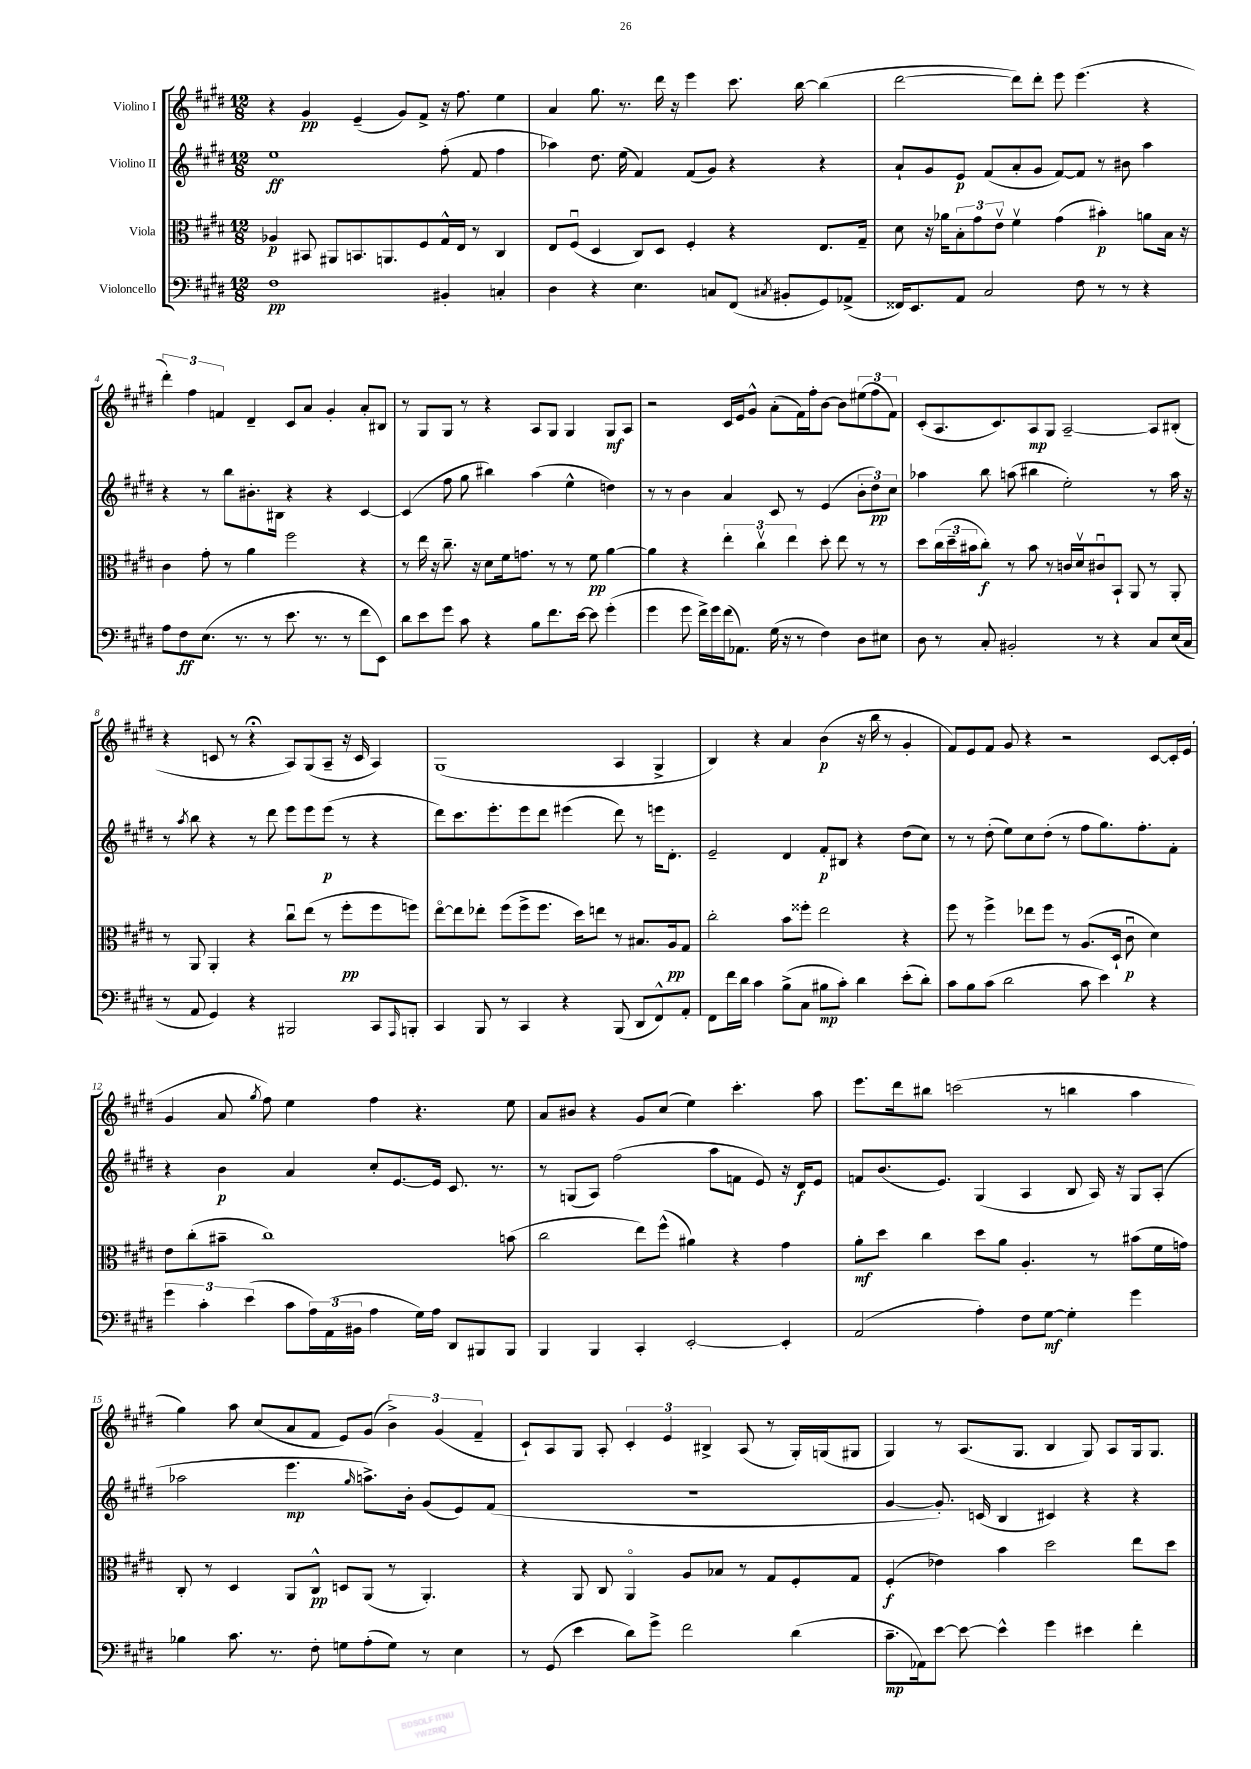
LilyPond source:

<<
\new StaffGroup <<
\new Staff = "s0" \with { instrumentName = "Violino I" } {
    \clef treble \key e \major \numericTimeSignature \time 12/8
    r4 gis'4\pp e'4--( gis'8) fis'8-> r16 fis''8. e''4 |
    a'4 gis''8. r8. dis'''16 r16 e'''4 cis'''8. b''16~ b''4( |
    dis'''2~ dis'''8) dis'''8-. e'''8 e'''4.( r4 |
    \tuplet 3/2 { dis'''4-.) fis''4 f'4 } dis'4-- cis'8 a'8 gis'4-. a'8-. bis8 |
    r8 gis8 gis8 r8 r4 a8 gis8 gis4 gis8\mf a8 |
    r2 cis'16 e'16 gis'8-^ a'8-.( fis'16) fis''16-. b'8~ b'8 \tuplet 3/2 { eis''8( fis''8 fis'8) } |
    cis'8-.( a8. cis'8.) a8\mp gis8 a2~-- a8 bis8-.( |
    r4 c'8 r8 r4\fermata a8) gis8( a8-- r16 c'16 a4) |
    gis1( a4 gis4-> |
    b4) r4 a'4 b'4\p( r16 b''16 r8 gis'4-. |
    fis'8) e'8 fis'8 gis'8 r4 r2 cis'8~ cis'16-. e'16( |
    gis'4 a'8 \acciaccatura { gis''8 } fis''8) e''4 fis''4 r4. e''8 |
    a'8 bis'8 r4 gis'8 cis''8( e''4) cis'''4.-. a''8 |
    e'''8. dis'''16 bis''8 c'''2( r8 b''4 a''4 |
    gis''4) a''8 cis''8( a'8 fis'8 e'8) gis'8( \tuplet 3/2 { b'4->) gis'4( fis'4-- } |
    cis'8-!) a8 gis8 a8-. \tuplet 3/2 { cis'4-. e'4 bis4-> } a8( r8 gis16-.) g16( gis8 |
    gis4) r8 a8.( gis8. b4 gis8) a8 gis16 gis8. \bar "|." |
}
\new Staff = "s1" \with { instrumentName = "Violino II" } {
    \clef treble \key e \major \numericTimeSignature \time 12/8
    e''1\ff fis''8-.( fis'8 fis''4 |
    aes''4) dis''8. e''16( fis'4) fis'8( gis'8) r4 r4 |
    a'8-! gis'8 e'8\p fis'8( a'8-. gis'8 fis'8~) fis'8 r8 bis'8 a''4 |
    r4 r8 b''8 bis'8.-. bis16 r4 r4 cis'4~ |
    cis'4( fis''8 gis''8 bis''4) a''4( e''4-^ d''4) |
    r8 r8 b'4 a'4 cis'8 r8 e'4( \tuplet 3/2 { b'8-. dis''8\pp) cis''8 } |
    aes''4 b''8 a''8( bis''4 e''2-.) r8 a''16 r16 |
    r8 \acciaccatura { a''8 } b''8 r4 r8 dis'''8 e'''8 e'''8 e'''8\p( r8 r4 |
    dis'''8) cis'''8. e'''8.-. e'''8 dis'''8 eis'''4( dis'''8) r8 e'''16 dis'8.-. |
    e'2-- dis'4 fis'8-.\p bis8 r4 dis''8( cis''8) |
    r8 r8 dis''8-.( e''8) cis''8 dis''8-.( r8 fis''8 gis''8.) fis''8.-. fis'8-. |
    r4 b'4\p a'4 cis''8-. e'8.~ e'16 cis'8. r8. |
    r8 g8( a8) fis''2( a''8 f'8 e'8) r16 dis'16\f e'8 |
    f'8 b'8.( e'8.) gis4( a4 b8 a16) r16 gis8 a8-.( |
    aes''2 e'''4.\mp \grace { gis''16 } a''8.->) b'16-. gis'8( e'8) fis'8( |
    R1. |
    gis'4~ gis'8.-.) c'16( b4 cis'4) r4 r4 \bar "|." |
}
\new Staff = "s2" \with { instrumentName = "Viola" } {
    \clef alto \key e \major \numericTimeSignature \time 12/8
    aes4\p bis,8 ais,8 b,8. a,8. fis8 gis16-^ e16 r8 cis4 |
    e8 fis8\downbow( dis4 cis8) dis8 fis4-. r4 e8. gis16-- |
    dis'8 r16 aes'16 \tuplet 3/2 { b8-. gis'8 e'8\upbow } fis'4\upbow gis'4( bis'4-.\p) a'8 b16 r16 |
    cis'4 gis'8-. r8 a'4 fis''2 r4 |
    r8 e''16 r16 cis''8.-- r16 dis'8 fis'16 g'8. r8 r8 fis'8\pp a'4~ |
    a'4 r4 \tuplet 3/2 { e''4-. cis''4\upbow e''4 } dis''8-. e''8 r8 r8 |
    dis''8 \tuplet 3/2 { cis''16( dis''16-- bis'16 } cis''8-.\f) r8 bis'8 r8 c'16 dis'16\upbow cis'8\downbow b,8-! a,8 r8 a,8-. |
    r8 a,8 a,4-. r4 cis''8\downbow e''8( r8 fis''8-.\pp fis''8 f''8) |
    e''8~\flageolet e''8 ees''8-. fis''8( fis''8-> fis''8. dis''16) e''8 r8 bis8. a16\pp gis8 |
    cis''2-. b'8 fisis''8-. e''2 r4 |
    fis''8 r8 fis''4-> ees''8 fis''8 r8 a8.( dis16-! cis'8\downbow\p dis'4) |
    e'8 cis''8-.( bis'8-- cis''1) b'8( |
    cis''2 e''8) fis''8-^( ais'4) r4 gis'4 |
    a'8-.\mf dis''8 cis''4 dis''8 a'8 a4.-. r8 bis'8( fis'16 g'16) |
    cis8-. r8 dis4 a,8 cis8-^\pp d8 a,8( r8 a,4.-.) |
    r4 a,8 cis8 a,4\flageolet a8 bes8 r8 gis8 fis8-. gis8 |
    fis4-.\f( ees'4) b'4 dis''2 e''8 dis''8 \bar "|." |
}
\new Staff = "s3" \with { instrumentName = "Violoncello" } {
    \clef bass \key e \major \numericTimeSignature \time 12/8
    fis1\pp bis,4-. c4-. |
    dis4 r4 e4. c8 fis,8( \acciaccatura { cis8 } bis,8-. gis,8) aes,8->( |
    fisis,16) e,8. a,8 cis2 fis8 r8 r8 r4 |
    a8 fis8\ff e8.( r8. r8 e'8. r8. r8 fis'8 e,8) |
    dis'8 e'8 gis'8 cis'8 r4 b8 fis'8. e'16~ e'8 gis'4-.( |
    gis'4 gis'8 fis'16->) gis'16 fis'16( aes,8.) gis16( r16 r8 fis4) dis8 eis8 |
    dis8 r8 cis8-. bis,2-. r8 r4 cis8 e16( cis16 |
    r8 a,8 gis,4) r4 bis,,2 cis,8 \grace { a,,16 } b,,8-. |
    cis,4 b,,8 r8 cis,4 r4 b,,8( dis,8 fis,8-^) a,8-. |
    fis,8 fis'16 dis'16 cis'4 b8->( cis8 bis8\mp cis'8-.) dis'4 e'8-.( dis'8-.) |
    cis'8 b8 cis'8( dis'2 cis'8 e'4) r4 |
    \tuplet 3/2 { gis'4 cis'4-. e'4( } cis'8 \tuplet 3/2 { a16) a,16( bis,16 } a4 gis16) a16 dis,8 bis,,8 bis,,8 |
    b,,4 b,,4 cis,4-. e,2~-. e,4-. |
    a,2( a4-.) fis8 gis8~\mf gis4-. gis'4 |
    bes4 cis'8. r8. fis8-. g8 a8-.( g8) r8 e4 |
    r8 gis,8( e'4 dis'8) gis'8-> fis'2 dis'4( |
    cis'8.--\mp aes,16) e'8~ e'8~ e'4-^ gis'4 eis'4 fis'4-. \bar "|." |
}
>>
>>
